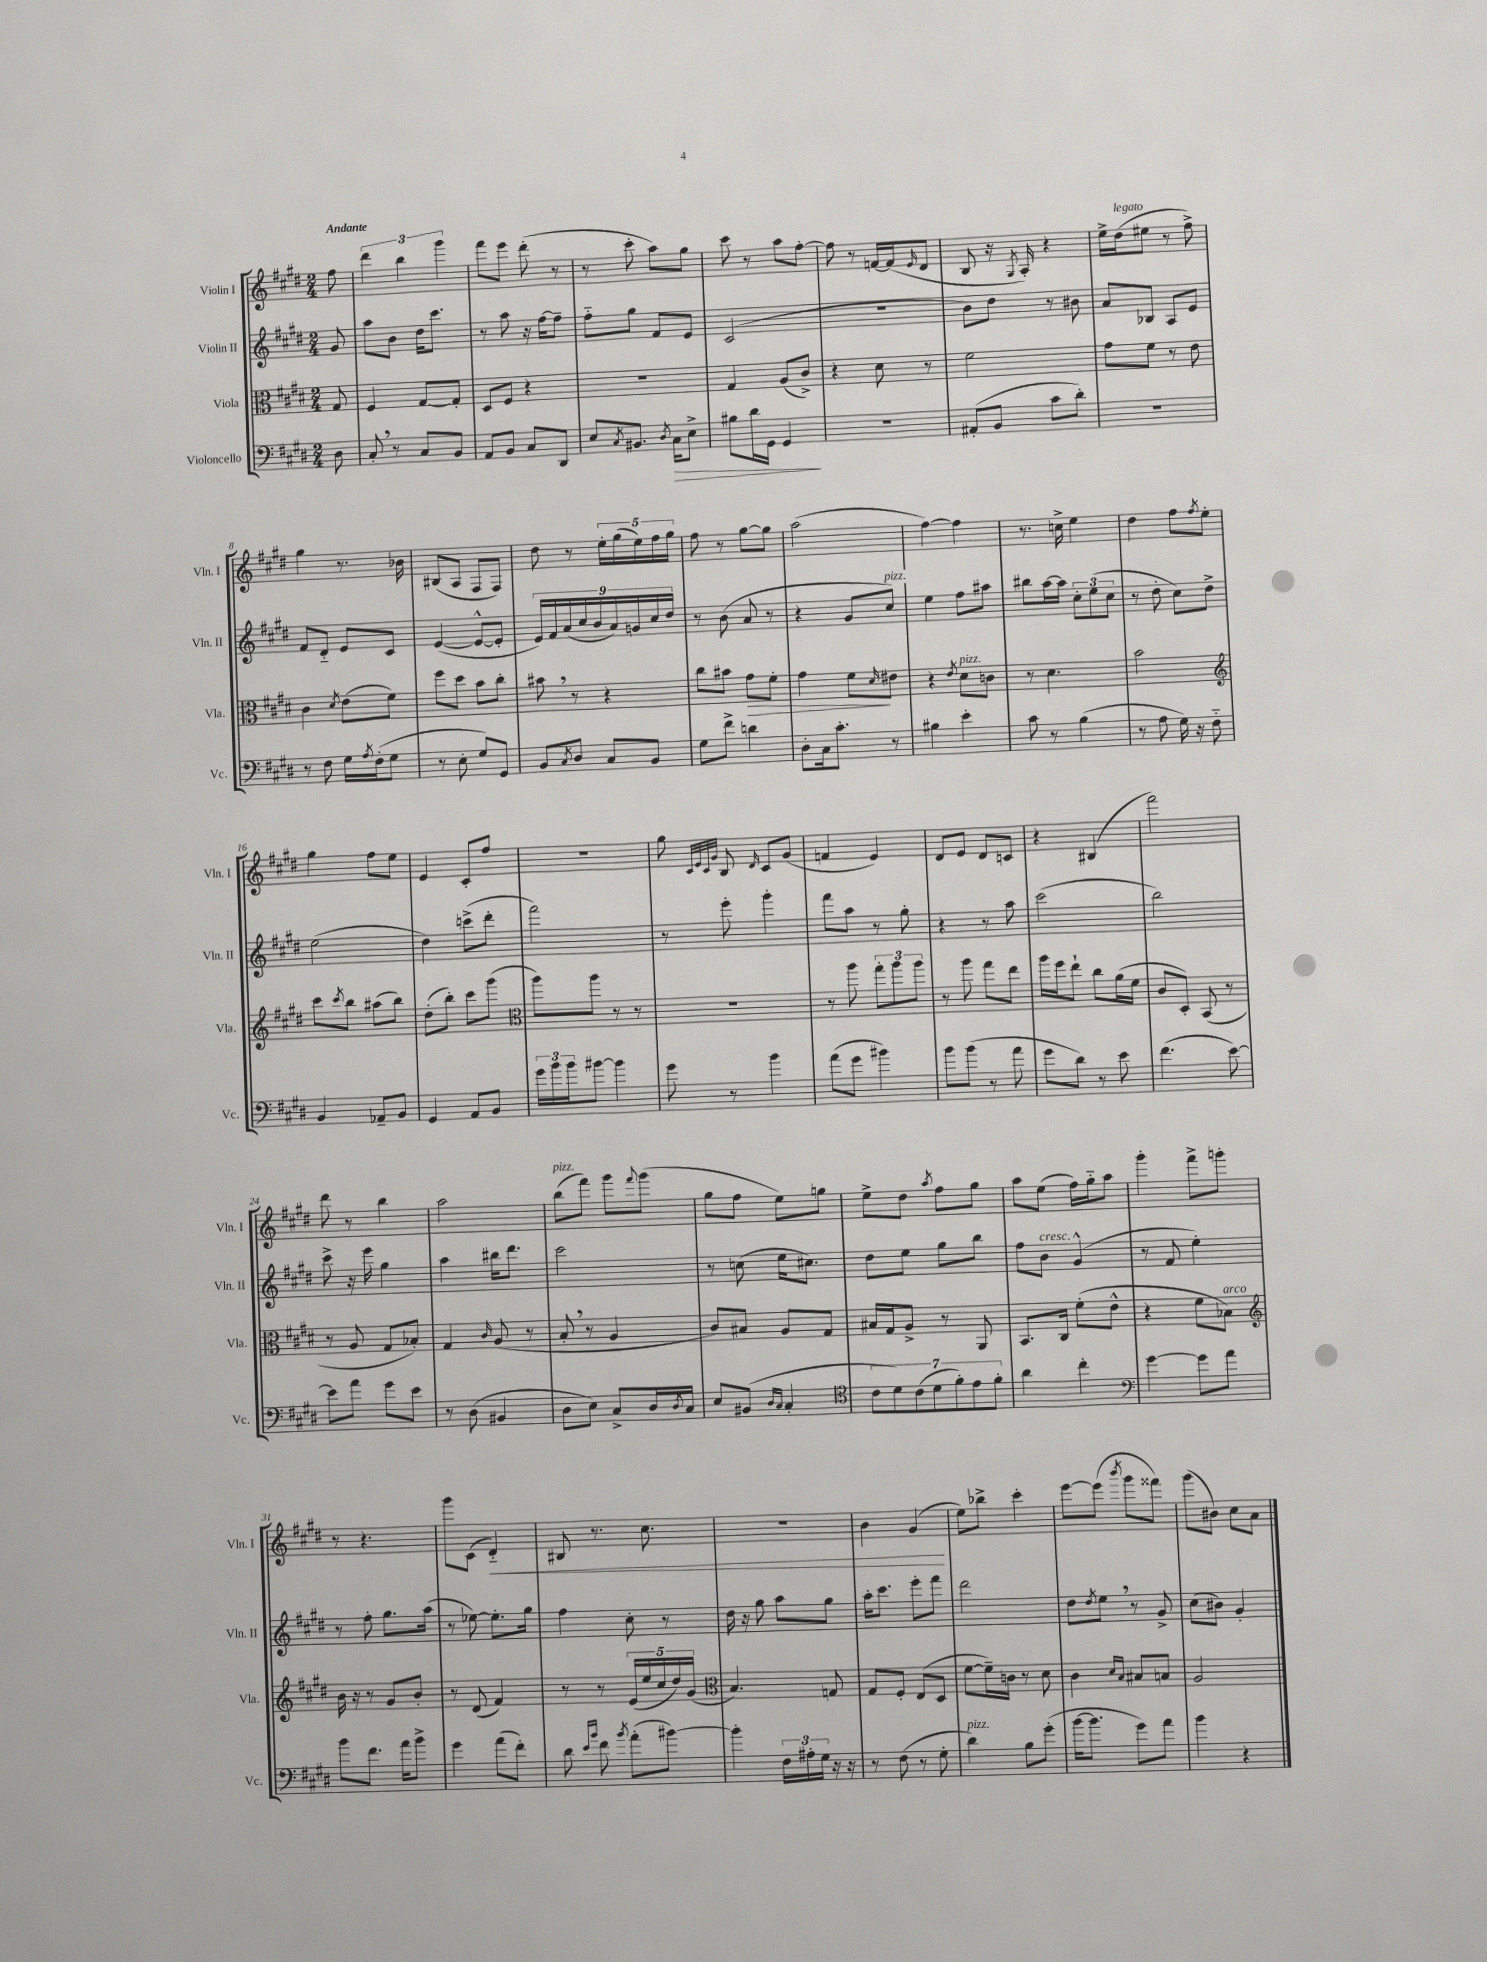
<<
\new StaffGroup <<
\new Staff = "s0" \with { instrumentName = "Violin I" shortInstrumentName = "Vln. I" } {
    \clef treble \key e \major \numericTimeSignature \time 2/4 \partial 8 \tempo "Andante"
    fis''8 |
    \tuplet 3/2 { dis'''4 b''4 gis'''4 } |
    fis'''8 e'''8 dis'''8-.( r8 |
    r8 cis'''8-. a''8) gis''8 |
    cis'''8 r8 a''8 fis''8~-. |
    fis''8 r8 f'16~ f'16( \grace { e'16 } dis'8 |
    b8 r16 \acciaccatura { gis8 } a16-.) r4 |
    e''16-> dis''16^\markup { \italic "legato" }( eis''8 r8 fis''8->) |
    gis''4 r8. bes'16 |
    bis8( a8 fis8 fis8) |
    dis''8 r8 \tuplet 5/4 { e''16-. gis''16( e''16) fis''16 gis''16 } |
    fis''8 r8 gis''8~ gis''8 |
    a''2( |
    fis''4~) fis''4 |
    r8. c''16-> e''4 |
    dis''4 fis''8 \acciaccatura { fis''8 } e''8-. |
    gis''4 fis''8 e''8 |
    e'4 cis'8-. fis''8 |
    r2 |
    gis''8 \grace { cis'32 e'32 cis'32 gis'32 } b8 \grace { dis'16 } cis'8 gis'8( |
    f'4 e'4) |
    dis'8 e'8 dis'8 c'8 |
    r4 bis4( |
    fis'''2) |
    dis'''8 r8 b''4 |
    a''2 |
    b''8^\markup { \italic "pizz." }( fis'''8) gis'''8 \appoggiatura { fis'''8 } gis'''8( |
    gis''8 fis''8 e''8) g''8 |
    e''8-> dis''8 \acciaccatura { a''8 } fis''8 gis''8 |
    a''8 e''8( fis''16) gis''16-_ a''8 |
    gis'''4-. fis'''8-> g'''8-. |
    r8 r4. |
    gis'''8 cis'8( dis'4-_\<) |
    bis8 r8. cis''8. |
    R2 |
    b'4 gis'4\!( |
    e''8) bes''8-> cis'''4-. |
    e'''8~ e'''8( \acciaccatura { b'''8 } gis'''8 fisis'''8) |
    gis'''8( bis'8) cis''8 a'8 \bar "|." |
}
\new Staff = "s1" \with { instrumentName = "Violin II" shortInstrumentName = "Vln. II" } {
    \clef treble \key e \major \numericTimeSignature \time 2/4 \partial 8
    gis'8 |
    a''8 b'8 dis''16 cis'''8. |
    r8 a''8 r16 fis''16~ fis''8-- |
    fis''8-_ gis''8 fis'8 e'8 |
    cis'2( |
    R2 |
    b'8) dis''8 r8 bis'8 |
    a'8 bes8 a8 e'8 |
    fis'8 dis'8-_ e'8 cis'8 |
    e'4~( e'8~-^ e'8-. |
    \tuplet 9/8 { e'16) fis'16 a'16( cis''16 b'16 a'16) g'16 cis''16 dis''16 } |
    r8 b'8( a'8 r8 |
    r4 gis'8 cis''8^\markup { \italic "pizz." }) |
    e''4 fis''8 ais''8 |
    bis''8 a''16~ a''16 \tuplet 3/2 { cis''8-. e''8( cis''8 } |
    r8 dis''8-. cis''8) dis''8-> |
    e''2( |
    dis''4) c'''8->( dis'''8-. |
    fis'''2) |
    r8 e'''8-. gis'''4-. |
    fis'''8 a''8 r8 gis''8-. |
    r4 r8 a''8 |
    cis'''2( |
    b''2) |
    cis'''8-> r16 e'''16 gis''4 |
    a''4 bis''16 dis'''8. |
    cis'''2 |
    r8 c''8( e''16 cis''8.) |
    dis''8 e''8 gis''8 b''8 |
    fis''8 b'8^\markup { \italic "cresc." } gis'4-^( |
    r8 fis'8 e''4-.) |
    r8 fis''8-. gis''8. a''16( |
    r8 ees''8~) ees''8.-. gis''16 |
    fis''4 cis''8-. r8 |
    dis''16 r16 gis''8 a''8 gis''8 |
    a''16-. cis'''8. e'''8-. fis'''8 |
    dis'''2 |
    dis''8 \acciaccatura { dis''8 } e''8 \breathe r8 gis'8-> |
    cis''8( bis'8) gis'4-. \bar "|." |
}
\new Staff = "s2" \with { instrumentName = "Viola" shortInstrumentName = "Vla." } {
    \clef alto \key e \major \numericTimeSignature \time 2/4 \partial 8
    gis8 |
    fis4 gis8~ gis8-. |
    dis8 fis8 r4 |
    R2 |
    gis4 a8( cis'8->) |
    r4 dis'8 r8 |
    fis'2 |
    gis'8 fis'8 r8 e'8 |
    cis'4 \acciaccatura { dis'8 } e'8( fis'8) |
    fis''8 dis''8 b'8 cis''8-. |
    bis'8 \breathe r8 r4 |
    cis''8 bis'8 gis'8\> fis'8-. |
    gis'4 fis'8\! \grace { dis'16 } eis'8 |
    r4 \acciaccatura { e'8 } dis'8^\markup { \italic "pizz." } c'8 |
    r8 dis'4. |
    b'2 |
    \clef treble cis'''8 \acciaccatura { cis'''8 } b''8 ais''8( b''8) |
    dis''8-.( b''8-.) cis'''8 gis'''8( |
    \clef alto a''8) a''8 r8 r8 |
    r2 |
    r8 a''8 \tuplet 3/2 { gis''8-. a''8 a''8 } |
    r8 a''8 gis''8 e''8 |
    a''16 fis''16 e''8-! cis''8 a'16( fis'16 |
    cis'8 dis8-.) b,8( r8 |
    r8 a8 gis8 bes8-.) |
    gis4 \grace { cis'16 } a8( r8 |
    b8-. \breathe r8 a4 |
    cis'8) bis8 a8 gis8 |
    bis16 gis16 a8-> r8 a,8 |
    b,8. cis16 fis'8-.( e'8-^ |
    r4 fis'8 bes8^\markup { \italic "arco" }) |
    \clef treble b'16 r16 r8 gis'8 b'8-. |
    r8 dis'8( fis'4) |
    r8 r8 \tuplet 5/4 { e'16( e''16 cis''16 dis''16) gis'16( } |
    \clef alto b4.) g8 |
    gis8 fis8-. e8( dis8 |
    fis'8~ fis'16--) c'16 r8 dis'8 |
    cis'4 \grace { dis'16 b16 } bis8 b8 |
    a2 \bar "|." |
}
\new Staff = "s3" \with { instrumentName = "Violoncello" shortInstrumentName = "Vc." } {
    \clef bass \key e \major \numericTimeSignature \time 2/4 \partial 8
    dis8 |
    cis8-. \breathe r8 cis8 b,8 |
    a,8 b,8 cis8 dis,8 |
    e8 \acciaccatura { cis8 } bis,8. \acciaccatura { dis8 } cis16\> e8-> |
    bis8 dis'16 gis,16 gis,4\! |
    R2 |
    ais,8-.( b,8 cis'8 dis'8-.) |
    r2 |
    r8 fis8 gis16 \acciaccatura { a8 } fis16-.( gis8 |
    r8 e8-. gis8) gis,8 |
    b,8 \acciaccatura { cis8 } dis8 cis8 b,8 |
    gis8 fis'8-> d'4 |
    dis8-. cis16 cis'8.-. r8 |
    bis4 e'4-. |
    cis'8 r8 b4( |
    r8 a8 gis16) r16 fis8-_ |
    b,4 aes,8-- b,8 |
    gis,4 a,8 b,8 |
    \tuplet 3/2 { gis'16 b'16 b'16 } bis'8~ bis'4 |
    gis'8 r8 b'4 |
    a'8( gis'8 bis'4) |
    b'8 b'8( r8 a'8 |
    gis'8 dis'8) r8 e'8 |
    fis'4.( e'8~) |
    e'8 a'8 gis'8 e'8 |
    r8 dis8( bis,4 |
    dis8 e8) cis8-> dis16 \acciaccatura { dis8 } cis16 |
    e8 bis,8( \grace { dis16 cis16 } cis4-. |
    \clef tenor \tuplet 7/4 { cis'8 dis'8) cis'8( dis'8 fis'8-.) e'8 fis'8-. } |
    a'4 cis''4-. |
    \clef bass gis'4~ gis'8 a'8 |
    b'8 fis'8. a'16 b'8-> |
    gis'4 a'8( fis'8-.) |
    dis'8 \grace { e'16 b'16 } fis'8 \acciaccatura { b'8 } a'8-.( bis'8~) |
    bis'4-. \tuplet 3/2 { fis16 ais16-. gis16 } r16 r16 |
    r8 fis8( r8 gis8-. |
    dis'4^\markup { \italic "pizz." }) b8 gis'8-.( |
    b'16~ b'8. gis'8) a'8 |
    b'4 r4 \bar "|." |
}
>>
>>
